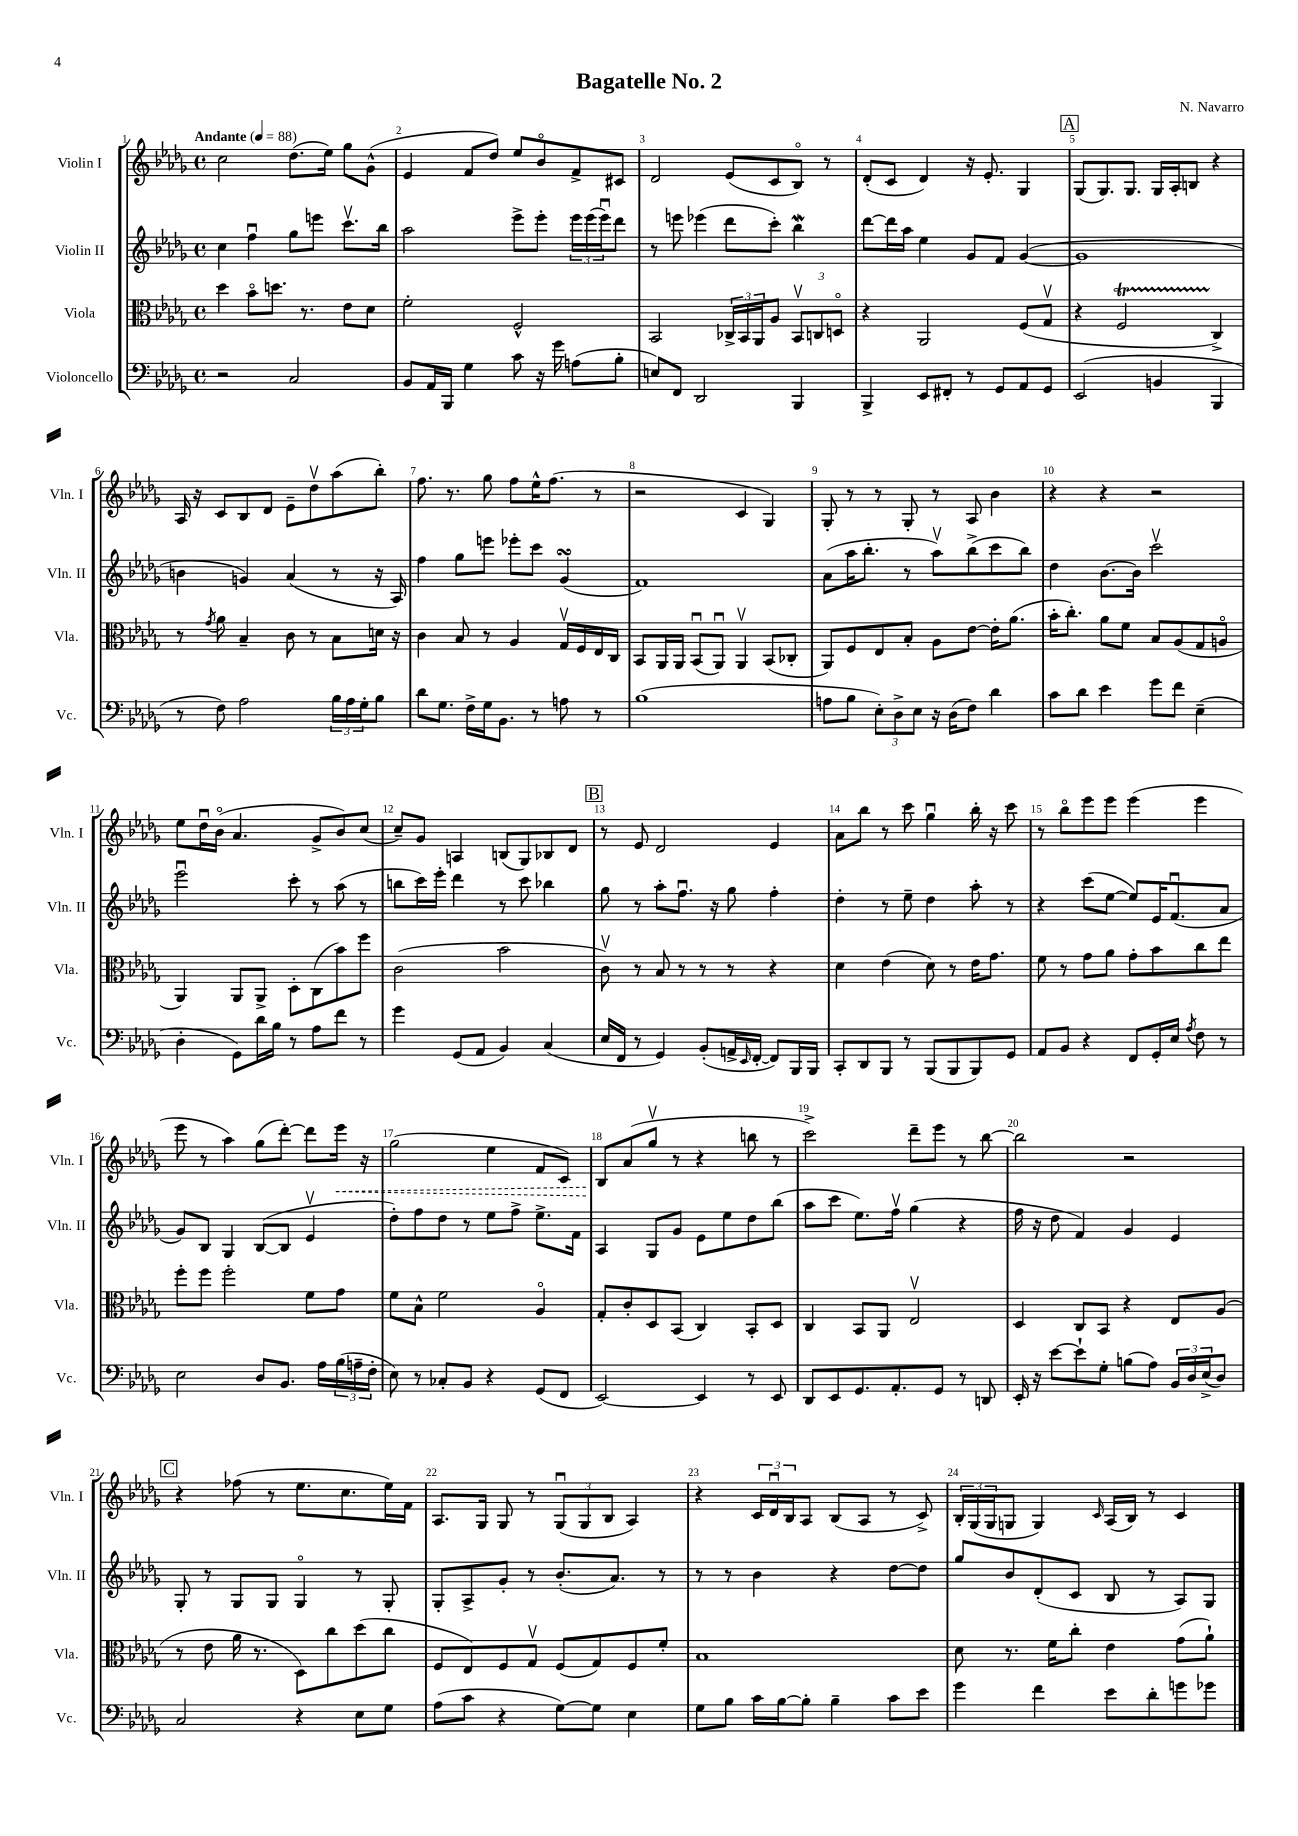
\header { title = "Bagatelle No. 2" composer = "N. Navarro" }
<<
\new StaffGroup <<
\new Staff = "s0" \with { instrumentName = "Violin I" shortInstrumentName = "Vln. I" } {
    \clef treble \key des \major \defaultTimeSignature \time 4/4 \tempo "Andante" 4 = 88
    c''2 des''8.( ees''16) ges''8 ges'8-^( |
    ees'4 f'8 des''8) ees''8 bes'8\flageolet f'8-> cis'8 |
    des'2 ees'8( c'8 bes8\flageolet) r8 |
    des'8-.( c'8 des'4) r16 ees'8.-. ges4 |
    \mark \markup { \box "A" } ges8( ges8.) ges8. ges16 aes16-. b8 r4 |
    aes16 r16 c'8 bes8 des'8 ees'8-- des''8\upbow aes''8( bes''8-.) |
    f''8. r8. ges''8 f''8 ees''16-^ f''8.( r8 |
    r2 c'4 ges4) |
    ges8-. r8 r8 ges8-. r8 aes8 bes'4 |
    r4 r4 r2 |
    ees''8 des''16\downbow bes'16\flageolet( aes'4. ges'8-> bes'8) c''8( |
    c''8--) ges'8 a4 b8( ges8) bes8 des'8 |
    \mark \markup { \box "B" } r8 ees'8 des'2 ees'4 |
    aes'8 bes''8 r8 c'''8 ges''4\downbow bes''16-. r16 c'''8 |
    r8 bes''8\flageolet ees'''8 ees'''8 ees'''4( ees'''4 |
    ees'''8 r8 aes''4) ges''8( des'''8~-.) des'''8 \once \override Hairpin.style = #'dashed-line ees'''16\< r16 |
    ges''2( ees''4 f'8 c'8) |
    bes8\! aes'8( ges''8\upbow r8 r4 b''8 r8 |
    c'''2->) des'''8-- ees'''8 r8 bes''8~ |
    bes''2 r2 |
    \mark \markup { \box "C" } r4 fes''8( r8 ees''8. c''8. ees''16) f'16 |
    aes8. ges16 ges8 r8 \tuplet 3/2 { ges8\downbow( ges8 bes8 } aes4) |
    r4 \tuplet 3/2 { c'16 des'16\downbow bes16 } aes8 bes8( aes8 r8 c'8->) |
    \tuplet 3/2 { bes16-. ges16( ges16 } g8 g4) \grace { c'16 } aes16( bes16) r8 c'4 \bar "|." |
}
\new Staff = "s1" \with { instrumentName = "Violin II" shortInstrumentName = "Vln. II" } {
    \clef treble \key des \major \defaultTimeSignature \time 4/4
    c''4 f''4\downbow ges''8 e'''8 c'''8.\upbow bes''16 |
    aes''2 ees'''8-> ees'''8-. \tuplet 3/2 { ees'''16 ees'''16( ees'''16\downbow) } des'''8 |
    r8 e'''8 ees'''4( des'''8 c'''8-.) bes''4\mordent |
    des'''8~ des'''16 aes''16 ees''4 ges'8 f'8 ges'4~( |
    \mark \markup { \box "A" } ges'1 |
    b'4 g'4) aes'4( r8 r16 aes16) |
    f''4 ges''8 e'''8 ees'''8-. c'''8 ges'4\turn( |
    f'1) |
    aes'8( aes''16 bes''8.-. r8 aes''8\upbow) bes''8->( c'''8 bes''8) |
    des''4 bes'8.~ bes'16 c'''2\upbow |
    ees'''2\downbow c'''8-. r8 aes''8( r8 |
    b''8 c'''16) ees'''16-. des'''4 r8 c'''8 bes''4 |
    \mark \markup { \box "B" } ges''8 r8 aes''8-. f''8.\downbow r16 ges''8 f''4-. |
    des''4-. r8 ees''8-- des''4 aes''8-. r8 |
    r4 c'''8( ees''8~ ees''8) ees'16 f'8.\downbow( aes'8 |
    ges'8) bes8 ges4 bes8~( bes8 ees'4\upbow |
    des''8-.) f''8 des''8 r8 ees''8 f''8-> ees''8.-> f'16 |
    aes4 ges8 ges'8 ees'8 ees''8 des''8 bes''8( |
    aes''8 c'''8 ees''8.) f''16\upbow ges''4( r4 |
    f''16 r16 des''8 f'4) ges'4 ees'4 |
    \mark \markup { \box "C" } ges8-. r8 ges8 ges8 ges4\flageolet r8 ges8-. |
    ges8-. aes8-> ges'8-. r8 bes'8.-.( aes'8.) r8 |
    r8 r8 bes'4 r4 des''8~ des''8 |
    ges''8 bes'8 des'8-.( c'8 bes8 r8 aes8) ges8 \bar "|." |
}
\new Staff = "s2" \with { instrumentName = "Viola" shortInstrumentName = "Vla." } {
    \clef alto \key des \major \defaultTimeSignature \time 4/4
    des''4 bes'8\flageolet d''8. r8. ees'8 des'8 |
    f'2-. f2-^ |
    bes,2 \tuplet 3/2 { ces16-> bes,16 aes,16 } aes8 \tuplet 3/2 { bes,8\upbow c8 d8\flageolet } |
    r4 aes,2 f8( ges8\upbow |
    \mark \markup { \box "A" } r4 f2\startTrillSpan c4->\stopTrillSpan) |
    r8 \acciaccatura { ges'8 } aes'8 bes4-- c'8 r8 bes8 d'16 r16 |
    c'4 bes8 r8 aes4 ges16\upbow f16 ees16 c16 |
    bes,8 aes,16 aes,16 bes,8\downbow( aes,8\downbow) aes,4\upbow bes,8( ces8-. |
    aes,8) f8 ees8 bes8-. aes8 ees'8~ ees'16-. aes'8.( |
    bes'16-. c''8.-.) aes'8 f'8 bes8 aes8( ges8 a8\flageolet |
    aes,4) aes,8 aes,8-> des8-. c8( bes'8) f''8 |
    c'2( bes'2 |
    \mark \markup { \box "B" } c'8\upbow) r8 bes8 r8 r8 r8 r4 |
    des'4 ees'4( des'8) r8 ees'16 ges'8. |
    f'8 r8 ges'8 aes'8 ges'8-. bes'8 c''8 ees''8 |
    f''8-. f''8 f''2-. f'8 ges'8 |
    f'8 bes8-^ f'2 aes4\flageolet |
    ges8-. c'8-. des8 bes,8( c4) bes,8-. des8 |
    c4 bes,8 aes,8 ees2\upbow |
    des4 c8 bes,8 r4 ees8 aes8( |
    \mark \markup { \box "C" } r8 ees'8 aes'16 r8. des8) c''8 des''8( c''8 |
    f8 ees8) f8 ges8\upbow f8( ges8) f8 f'8-. |
    bes1 |
    des'8 r8. f'16 c''8-. ees'4 ges'8( aes'8-!) \bar "|." |
}
\new Staff = "s3" \with { instrumentName = "Violoncello" shortInstrumentName = "Vc." } {
    \clef bass \key des \major \defaultTimeSignature \time 4/4
    r2 c2 |
    bes,8 aes,16 bes,,16 ges4 c'8 r16 ges'16 a8( bes8-. |
    e8) f,8 des,2 bes,,4 |
    bes,,4-> ees,8 fis,8-. r8 ges,8 aes,8 ges,8 |
    \mark \markup { \box "A" } ees,2( b,4 bes,,4 |
    r8 f8) aes2 \tuplet 3/2 { bes16 aes16 ges16-. } bes8 |
    des'8 ges8. f16-> ges16 bes,8. r8 a8 r8 |
    bes1( |
    a8 bes8 \tuplet 3/2 { ees8-.) des8-> ees8 } r16 des16( f8) des'4 |
    c'8 des'8 ees'4 ges'8 f'8 ees4--( |
    des4-. ges,8) des'16 bes16 r8 aes8 f'8 r8 |
    ges'4 ges,8( aes,8 bes,4) c4( |
    \mark \markup { \box "B" } ees16 f,16 r8 ges,4) bes,8-.( a,16-> \grace { ees,16 } f,16~-. f,8) bes,,16 bes,,16 |
    c,8-. des,8 bes,,8 r8 bes,,8( bes,,8 bes,,8) ges,8 |
    aes,8 bes,8 r4 f,8 ges,16-. ees16 \acciaccatura { aes8 } f8 r8 |
    ees2 des8 bes,8. aes16 \tuplet 3/2 { bes16( a16-- f16-. } |
    ees8) r8 ces8-. bes,8 r4 ges,8( f,8 |
    ees,2~) ees,4 r8 ees,8 |
    des,8 ees,8 ges,8. aes,8.-. ges,8 r8 d,8 |
    ees,16-. r16 ees'8~ ees'8-! ges8-. b8( aes8) \tuplet 3/2 { bes,16 des16 ees16->( } des8) |
    \mark \markup { \box "C" } c2 r4 ees8 ges8 |
    aes8( c'8 r4 ges8~) ges8 ees4 |
    ges8 bes8 c'16 bes16~ bes8-. bes4-- c'8 ees'8 |
    ges'4 f'4 ees'8 des'8-. g'8 ges'8 \bar "|." |
}
>>
>>
\layout { \context { \Score \override BarNumber.break-visibility = ##(#f #t #t) barNumberVisibility = #all-bar-numbers-visible } }
